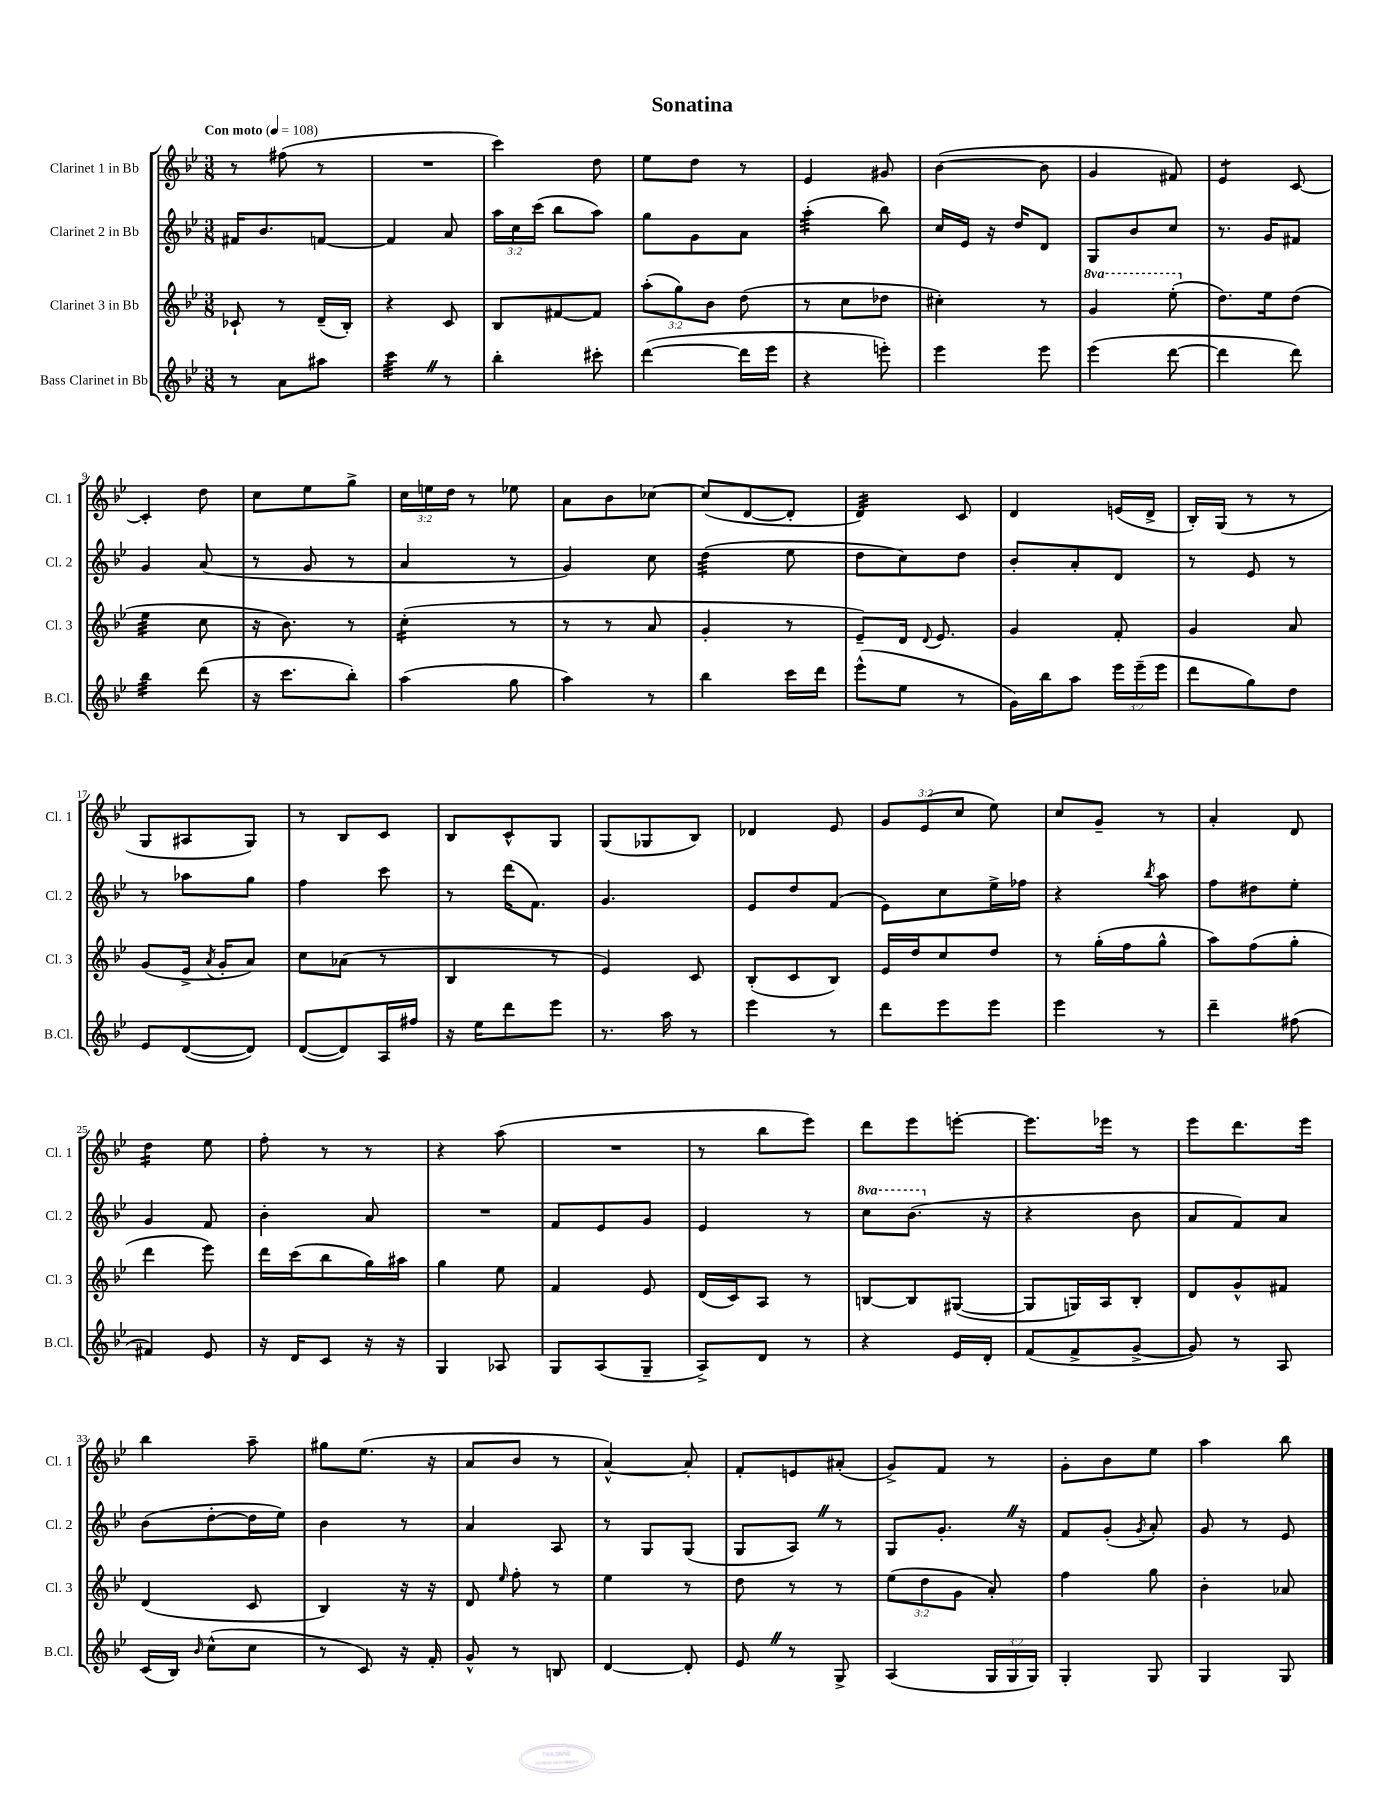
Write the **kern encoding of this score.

**kern	**kern	**kern	**kern
*staff4	*staff3	*staff2	*staff1
*clefG2	*clefG2	*clefG2	*clefG2
*k[b-e-]	*k[b-e-]	*k[b-e-]	*k[b-e-]
*M3/8	*M3/8	*M3/8	*M3/8
*MM108	*MM108	*MM108	*MM108
8r	8c-`	16f#	8r
.	.	8.b-	.
8a	8r	.	(8ff#
8aa#	(16d~	[8f	8r
.	16B-')	.	.
=	=	=	=
4ccc	4r	4f]	4.r
8r	8c	8a	.
=	=	=	=
4bb-'	8B-	24aa	4ccc)
.	.	24cc	.
.	.	(24ccc	.
.	[8f#	8bb-	.
8ccc#'	8f#]	8aa)	8dd
=	=	=	=
([4ddd	(12aa'	8gg	8ee-
.	12gg)	.	.
.	.	8g	8dd
.	12b-	.	.
16ddd]	(8dd	8a	8r
16eee-	.	.	.
=	=	=	=
4r	8r	(4aa'	4e-
.	8cc	.	.
8eee')	8dd-	8bb-)	8g#
=	=	=	=
4eee-	4cc#')	16cc	([4b-
.	.	16e-	.
.	.	16r	.
.	.	16dd	.
8eee-	8r	8d	8b-]
=	=	=	=
(4eee-	4gg	8G	4g
.	.	8b-	.
[8ddd	(8eee-'	8cc	8f#)
=	=	=	=
4ddd]	8.dd)	8.r	4e-
.	16ee-	16g	.
8ddd)	(8dd	8f#	[8c
=	=	=	=
4bb-	4ee-	4g	4c']
(8ddd	8cc	(8a	8dd
=	=	=	=
16r	16r	8r	8cc
8.ccc	8.b-)	.	.
.	.	8g	8ee-
8bb-')	8r	8r	8gg^
=	=	=	=
(4aa	(4cc'	4a	24cc
.	.	.	24ee
.	.	.	24dd
.	.	.	8r
8gg	8r	8r	8ee-
=	=	=	=
4aa)	8r	4g)	8a
.	8r	.	8b-
8r	8a	8cc	[8cc-
=	=	=	=
4bb-	4g'	(4dd	(8cc-]
.	.	.	[8d
16ccc	8r	8ee-	8d']
16ddd	.	.	.
=	=	=	=
(8eee-^^	8e-~)	8dd	4d)
8ee-	16d	8cc)	.
.	8qqd	.	.
.	8.e-	.	.
8r	.	8dd	8c
=	=	=	=
16g)	4g	8b-'	4d
16bb-	.	.	.
8aa	.	8a'	.
24eee-	8f'	8d	(16e
(24eee-~	.	.	.
.	.	.	16d^
24eee-	.	.	.
=	=	=	=
8ddd	4g	8r	16B-')
.	.	.	(16G
8gg)	.	8e-	8r
8dd	8a	8r	8r
=	=	=	=
8e-	(8g	8r	8G
([8d	16e-^	8aa-	8A#
.	8qa	.	.
.	16g'	.	.
8d])	8a)	8gg	8G)
=	=	=	=
([8d	8cc	4ff	8r
8d])	(8a-	.	8B-
16A	8r	8ccc	8c
16ff#	.	.	.
=	=	=	=
16r	4B-	8r	8B-
16ee-	.	.	.
8ddd	.	(16ddd	8c^^
.	.	8.f)	.
8eee-	8r	.	8G
=	=	=	=
8.r	4e-)	4.g	(8G
.	.	.	8G-
16aa	.	.	.
8r	8c	.	8B-)
=	=	=	=
4eee-	(8B-'	8e-	4d-
.	8c	8dd	.
8r	8B-)	(8f	8e-
=	=	=	=
8ddd	16e-	8e-)	12g
.	16dd	.	.
.	.	.	(12e-
8eee-	8cc	8cc	.
.	.	.	12cc
8eee-	8dd	16ee-^	8ee-)
.	.	16ff-	.
=	=	=	=
4eee-	8r	4r	8cc
.	(16gg'	.	8g~
.	16ff	.	.
.	.	8qbb-	.
8r	8gg^^	8aa	8r
=	=	=	=
4ddd~	8aa)	8ff	4a'
.	(8ff	8dd#	.
(8ff#	8gg'	8ee-'	8d
=	=	=	=
4f#)	4ddd	4g	4dd
8e-	8eee-)	8f	8ee-
=	=	=	=
16r	16ddd	4b-'	8ff'
16d	(16ccc	.	.
8c	8bb-	.	8r
16r	16gg)	8a	8r
16r	16aa#	.	.
=	=	=	=
4G	4gg	4.r	4r
8A-	8ee-	.	(8aa
=	=	=	=
8G	4f	8f	4.r
(8A	.	8e-	.
8G~	8e-	8g	.
=	=	=	=
8A^)	(16d	4e-	8r
.	16c)	.	.
8d	8A	.	8bb-
8r	8r	8r	8eee-)
=	=	=	=
4r	[8B	8ccc	8ddd
.	8B]	(8.bb-	8eee-
16e-	([8G#	.	[8eee'
16d'	.	16r	.
=	=	=	=
(8f	8G#]	4r	8.eee]
8f^	16G)	.	.
.	16A	.	16eee-
[8g^	8B-'	8b-	8r
=	=	=	=
8g])	8d	8a	8eee-
8r	8g^^	8f)	8.ddd
8A	8f#	8a	.
.	.	.	16eee-
=	=	=	=
(16c	(4d	(8b-	4bb-
16B-)	.	.	.
16qqb-	.	.	.
(8cc^^	.	[8dd'	.
8cc	8c	16dd]	8aa~
.	.	16ee-)	.
=	=	=	=
8r	4B-)	4b-	8gg#
8c)	.	.	(8.ee-
16r	16r	8r	.
16f'	16r	.	16r
=	=	=	=
8g^^	8d	4a	8a
.	16qqee-	.	.
8r	8ff'	.	8b-
8B	8r	8A	8r
=	=	=	=
[4d	4ee-	8r	[4a^^)
.	.	8G	.
8d']	8r	(8G	8a']
=	=	=	=
8e-	8dd	8G	8f'
8r	8r	8A)	8e
8G^	8r	8r	(8a#'
=	=	=	=
(4A	(12ee-	8G	8g^)
.	12dd	.	.
.	.	8.g'	8f
.	12g	.	.
24G	8a')	.	8r
24G	.	.	.
.	.	16r	.
24G)	.	.	.
=	=	=	=
4G'	4ff	8f	8g'
.	.	(8g'	8b-
.	.	8qg	.
8G	8gg	8a')	8ee-
=	=	=	=
4G	4b-'	8g	4aa
.	.	8r	.
8G	8a-	8e-	8bb-
==	==	==	==
*-	*-	*-	*-
